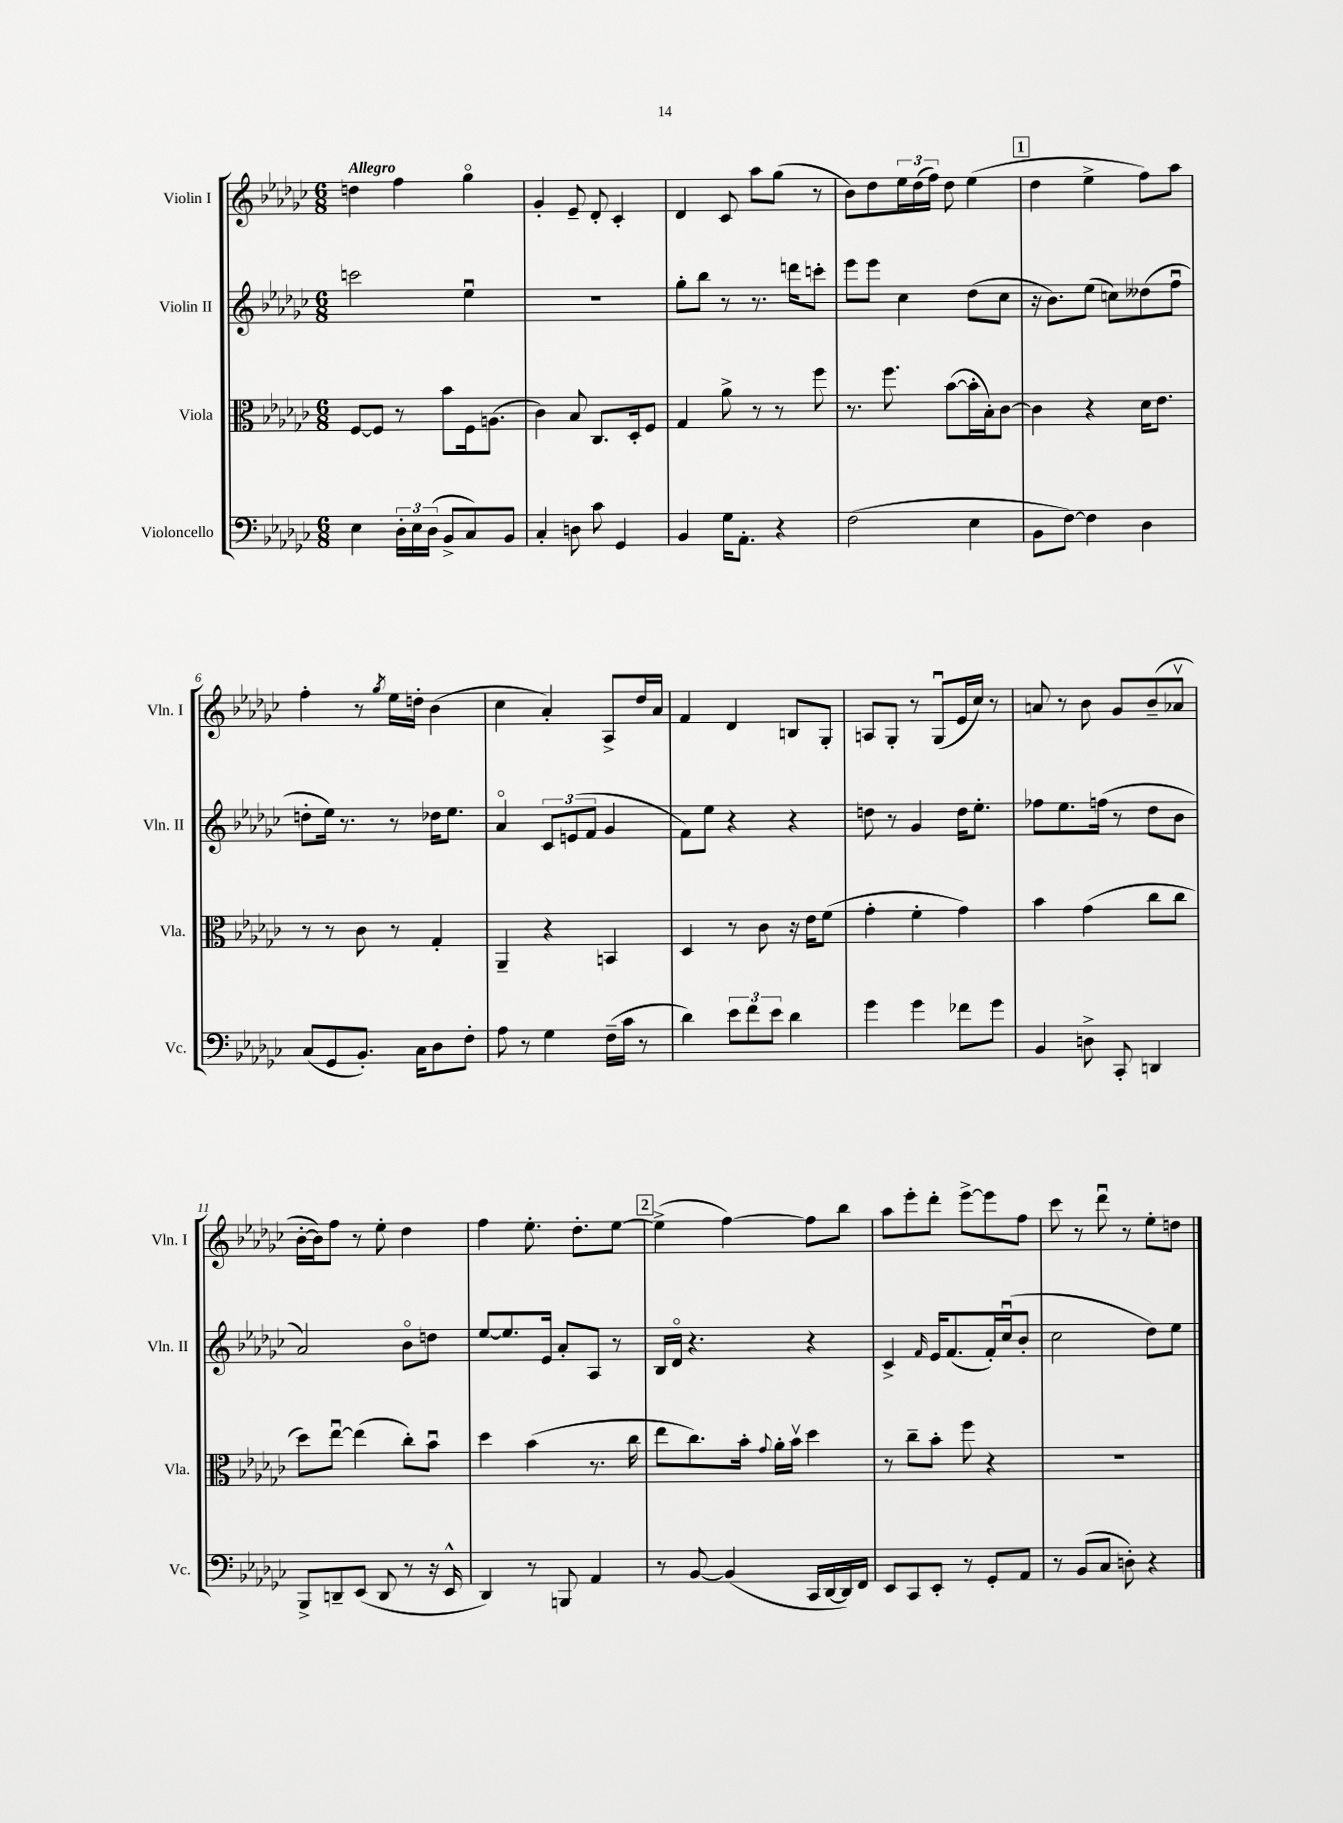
<<
\new StaffGroup <<
\new Staff = "s0" \with { instrumentName = "Violin I" shortInstrumentName = "Vln. I" } {
    \clef treble \key ges \major \numericTimeSignature \time 6/8 \tempo "Allegro"
    d''4 f''4 ges''4\flageolet |
    ges'4-. ees'8-- des'8-. ces'4-. |
    des'4 ces'8 aes''8 ges''8( r8 |
    bes'8) des''8 \tuplet 3/2 { ees''16 des''16( f''16) } des''8 ees''4( |
    \mark \markup { \box "1" } des''4 ees''4-> f''8) aes''8 |
    f''4-. r8 \acciaccatura { ges''8 } ees''16 d''16-. bes'4( |
    ces''4 aes'4-.) aes8-> des''16 aes'16 |
    f'4 des'4 b8 ges8-. |
    a8 ges8-. r8 ges8\downbow( ees'16 ces''16) r8 |
    a'8 r8 bes'8 ges'8 bes'8--( aes'8\upbow |
    bes'16~-. bes'16) f''8 r8 ees''8-. des''4 |
    f''4 ees''8.-. des''8.-. ees''8~ |
    \mark \markup { \box "2" } ees''4->( f''4~) f''8 bes''8 |
    aes''8 ees'''8-. des'''8-. ees'''8~-> ees'''8 f''8 |
    ces'''8 r8 des'''8\downbow r8 ees''8-. d''8 \bar "|." |
}
\new Staff = "s1" \with { instrumentName = "Violin II" shortInstrumentName = "Vln. II" } {
    \clef treble \key ges \major \numericTimeSignature \time 6/8
    c'''2 ees''4\downbow |
    R2. |
    ges''8-. bes''8 r8 r8. d'''16 c'''8-. |
    ees'''8 ees'''8 ces''4 des''8( ces''8 |
    \mark \markup { \box "1" } r16 bes'8.) ees''8( c''8) deses''8( f''8\downbow |
    d''8-. ees''16) r8. r8 des''16 ees''8. |
    aes'4\flageolet \tuplet 3/2 { ces'8 e'8( f'8 } ges'4 |
    f'8) ees''8 r4 r4 |
    d''8 r8 ges'4 d''16 ees''8.-. |
    fes''8 ees''8. f''16( r8 des''8 bes'8 |
    aes'2) bes'8\flageolet d''8 |
    ees''8~ ees''8. ees'16 aes'8-. aes8 r8 |
    \mark \markup { \box "2" } bes16 des'16\flageolet r4. r4 |
    ces'4-> \grace { f'16 } ees'16 f'8.( f'16-.) ces''16\downbow( bes'8-. |
    ces''2 des''8) ees''8 \bar "|." |
}
\new Staff = "s2" \with { instrumentName = "Viola" shortInstrumentName = "Vla." } {
    \clef alto \key ges \major \numericTimeSignature \time 6/8
    f8~ f8 r8 bes'8 f16 a8.( |
    ces'4) bes8 ces8. des16-. f8 |
    ges4 aes'8-> r8 r8 f''8 |
    r8. f''8. bes'8~( bes'16-. bes16-.) ces'8~ |
    \mark \markup { \box "1" } ces'4 r4 des'16 ees'8. |
    r8 r8 ces'8 r8 ges4-. |
    aes,4-- r4 b,4 |
    des4 r8 ces'8 r16 ees'16 f'8( |
    ges'4-. f'4-. ges'4) |
    bes'4 ges'4( ces''8 ces''8 |
    des''8) ees''8~\downbow ees''4( ces''8-.) bes'8\downbow |
    des''4 bes'4( r8. ces''16 |
    \mark \markup { \box "2" } ees''8 ces''8.) bes'16-. \appoggiatura { ges'8 } aes'16-. bes'16\upbow des''4 |
    r8 ces''8-- bes'8-. f''8 r4 |
    R2. \bar "|." |
}
\new Staff = "s3" \with { instrumentName = "Violoncello" shortInstrumentName = "Vc." } {
    \clef bass \key ges \major \numericTimeSignature \time 6/8
    ees4 \tuplet 3/2 { des16-. ees16 des16( } bes,8-> ces8) bes,8 |
    ces4-. d8 ces'8 ges,4 |
    bes,4 ges16 aes,8.-. r4 |
    f2( ees4 |
    \mark \markup { \box "1" } bes,8 f8~) f4 des4 |
    ces8( ges,8 bes,8.-.) ces16 des8 f8-. |
    aes8 r8 ges4 f16--( ces'16 r8 |
    des'4) \tuplet 3/2 { ees'8 f'8 ees'8 } des'4 |
    ges'4 ges'4 fes'8 ges'8 |
    bes,4 d8-> ces,8-. d,4 |
    bes,,8-> d,8-- ees,8( d,8 r8 r16 ees,16-^ |
    des,4) r8 b,,8 aes,4 |
    \mark \markup { \box "2" } r8 bes,8~ bes,4( ces,16 des,16~ des,16) f,16 |
    ees,8 ces,8 ees,8-. r8 ges,8-. aes,8 |
    r8 bes,8( ces8 d8-.) r4 \bar "|." |
}
>>
>>
